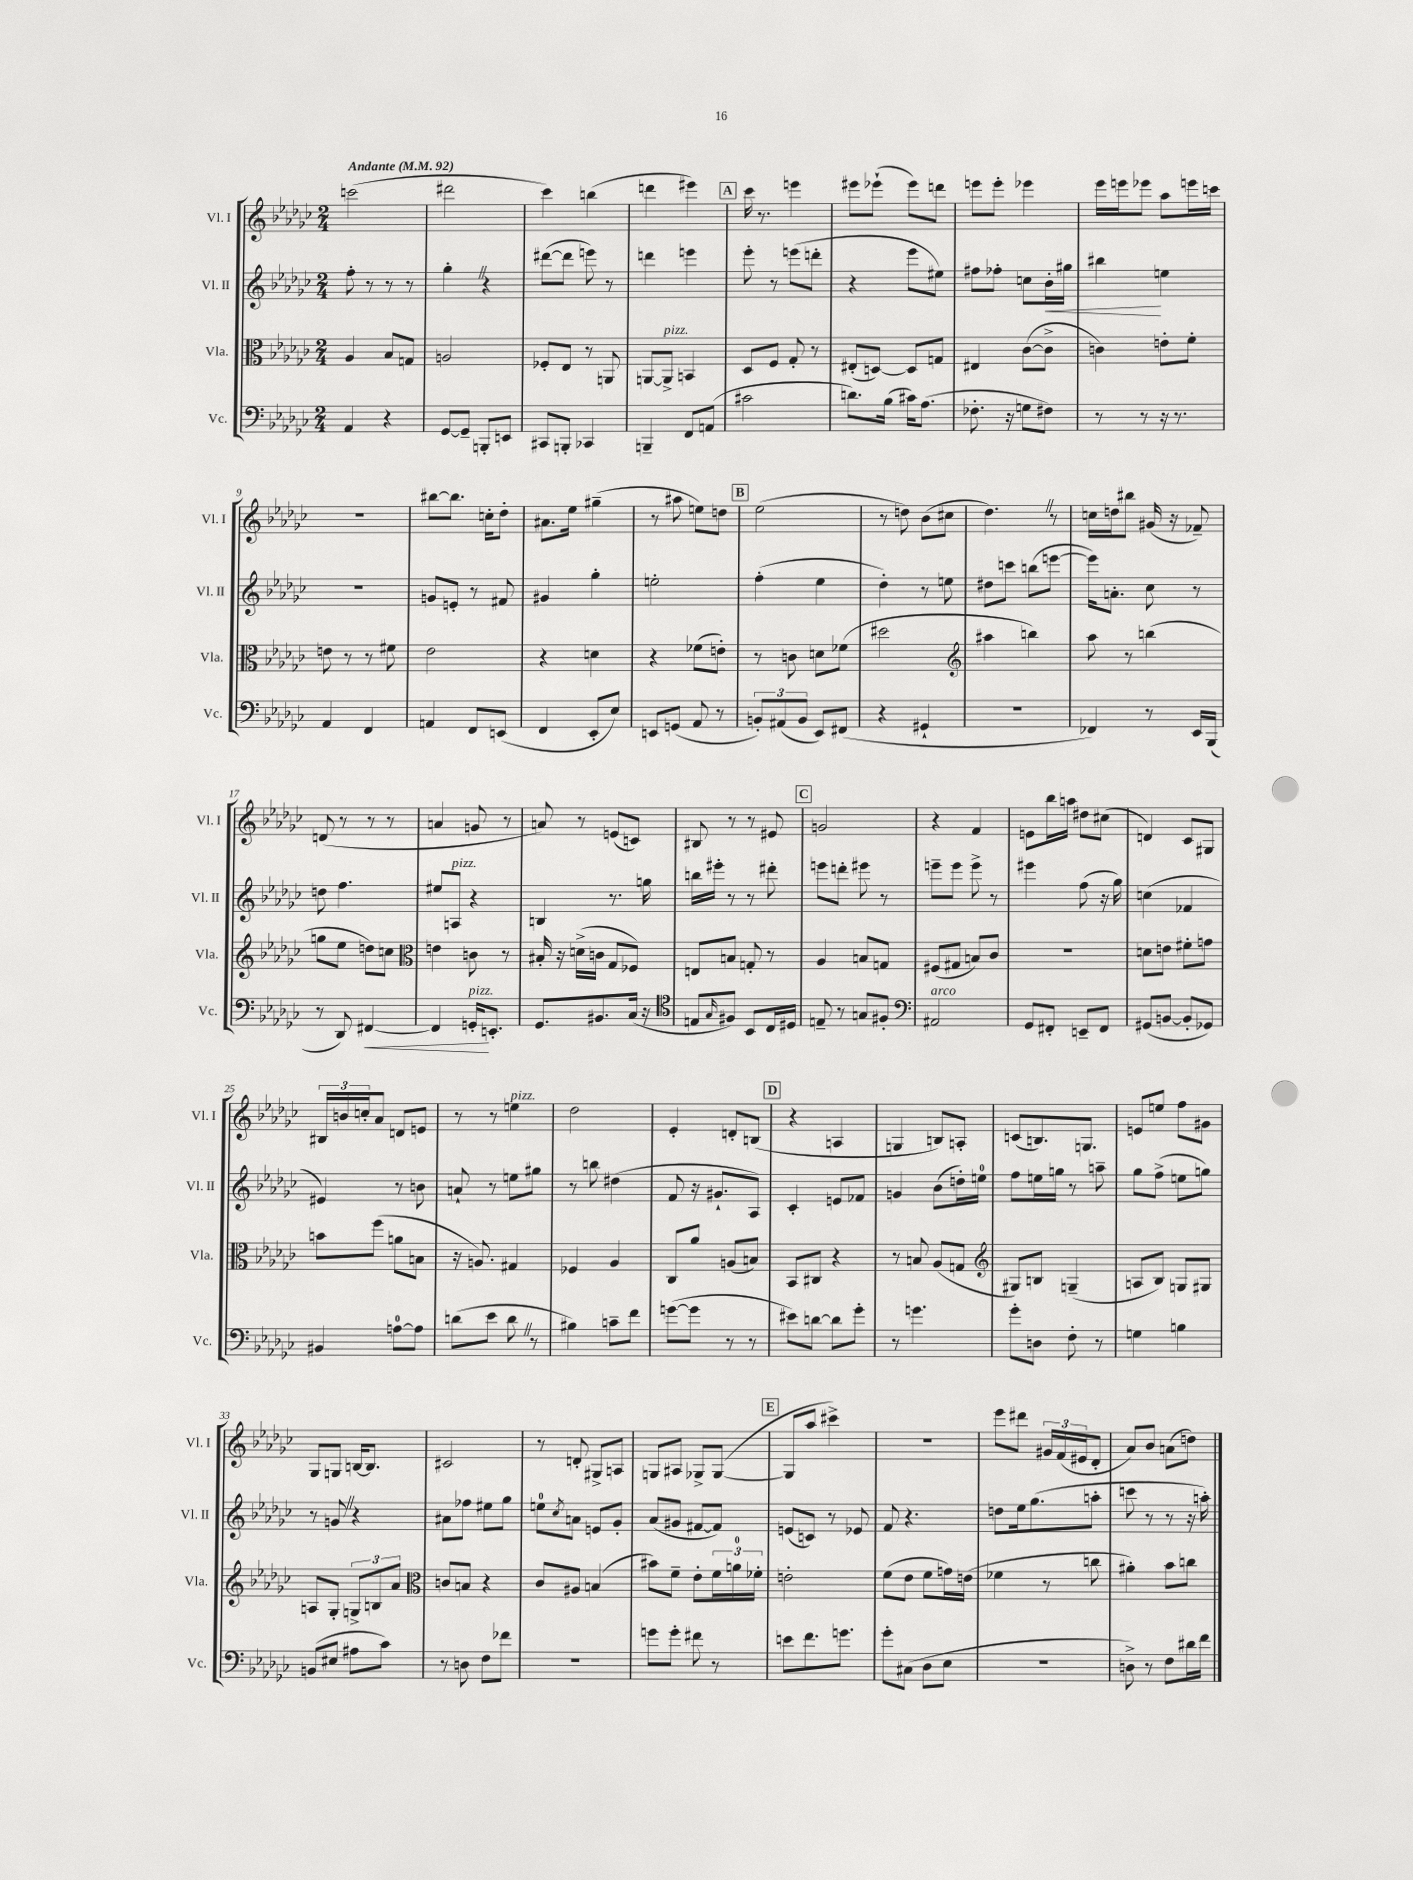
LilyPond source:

<<
\new StaffGroup <<
\new Staff = "s0" \with { instrumentName = "Vl. I" shortInstrumentName = "Vl. I" } {
    \clef treble \key ges \major \numericTimeSignature \time 2/4 \tempo "Andante" 4 = 92
    c'''2( |
    dis'''2 |
    ces'''4) b''4( |
    d'''4 eis'''4) |
    \mark \markup { \box "A" } ces'''16 r8. e'''4 |
    eis'''8 ees'''8-!( ees'''8) d'''8 |
    e'''8 e'''8-. ees'''4 |
    ees'''16 e'''16 ees'''8 aes''8 e'''16 c'''16 |
    R2 |
    bis''8~ bis''8. c''16-. des''8-. |
    ais'8. ees''16 gis''4--( |
    r8 ais''8 e''8) d''8 |
    \mark \markup { \box "B" } ees''2( |
    r8 d''8) bes'8( cis''8 |
    des''4.) \once \override BreathingSign.text = \markup { \musicglyph "scripts.caesura.straight" } \breathe r8 |
    c''16 d''16 bis''8 gis'16( r16 fes'8--) |
    d'8( r8 r8 r8 |
    a'4 g'8 r8 |
    a'8) r8 e'8( c'8) |
    bis8 r8 r8 eis'8 |
    \mark \markup { \box "C" } g'2 |
    r4 f'4 |
    e'8 bes''16 a''16 dis''8 cis''8( |
    d'4) ces'8 gis8 |
    \tuplet 3/2 { bis16 b'16 c''16-. } aes'8 d'8 e'8 |
    r8 r8 e''4^\markup { \italic "pizz." } |
    des''2 |
    ees'4-. d'8-. b8( |
    \mark \markup { \box "D" } r4 a4 |
    g4 b8) a8-. |
    c'8( b8.) g8. |
    e'8 e''8 f''8 gis'8 |
    ges8 g8 b16~ b8. |
    cis'2 |
    r8 d'8-. gis8-> a8 |
    g8 ais8 ges8-> ges8~( |
    \mark \markup { \box "E" } ges8 aes''8 cis'''4->) |
    r2 |
    ees'''8 dis'''8 \tuplet 3/2 { gis'16 f'16( eis'16 } des'8-. |
    aes'8) bes'8 a'8( d''8) \bar "|." |
}
\new Staff = "s1" \with { instrumentName = "Vl. II" shortInstrumentName = "Vl. II" } {
    \clef treble \key ges \major \numericTimeSignature \time 2/4
    f''8-. r8 r8 r8 |
    ges''4-. \once \override BreathingSign.text = \markup { \musicglyph "scripts.caesura.straight" } \breathe r4 |
    dis'''8~( dis'''8 e'''8) r8 |
    d'''4 e'''4 |
    \mark \markup { \box "A" } ees'''8-. r8 e'''8( d'''8-. |
    r4 ees'''8 eis''8) |
    fis''8 fes''8-. c''8 bes'16-.\< gis''16 |
    bis''4\! e''4 |
    R2 |
    g'8 e'8-. r8 fis'8 |
    gis'4 ges''4-. |
    e''2-. |
    \mark \markup { \box "B" } f''4-.( ees''4 |
    des''4-.) r8 e''8 |
    dis''8 c'''8 b''8( e'''8~ |
    e'''16) a'8.-. ces''8 r8 |
    d''8 f''4. |
    eis''8 a8^\markup { \italic "pizz." } r4 |
    b4 r8. g''16 |
    b''16 eis'''16-. r8 r8 dis'''8-. |
    \mark \markup { \box "C" } e'''8 d'''8-. eis'''8 r8 |
    e'''8-- e'''8 e'''8-> r8 |
    eis'''4 f''8( r16 ges''16) |
    c''4( fes'4 |
    eis'4) r8 b'8 |
    a'8-! r8 e''8 gis''8 |
    r8 b''8 dis''4( |
    f'8 r16 gis'8.-! aes8) |
    \mark \markup { \box "D" } ces'4-. e'8 fes'8 |
    g'4 bes'8( d''16-.) e''16-0 |
    f''8 e''16 g''16 r8 a''8-- |
    ges''8 f''8->( e''8 g''8) |
    r8 g'8 \once \override BreathingSign.text = \markup { \musicglyph "scripts.caesura.straight" } \breathe r4 |
    ais'8 fes''8 eis''8 ges''8 |
    e''8-0 \acciaccatura { ces''8 } a'8 e'8 ges'8-. |
    aes'8( gis'8 fis'8~ fis'8) |
    \mark \markup { \box "E" } e'8( c'8) r8 ees'8 |
    f'8 r4. |
    d''8 ees''16 ges''8.( a''8-. |
    c'''8 r8 r8 r16 a''16-.) \bar "|." |
}
\new Staff = "s2" \with { instrumentName = "Vla." shortInstrumentName = "Vla." } {
    \clef alto \key ges \major \numericTimeSignature \time 2/4
    aes4 bes8 g8 |
    a2 |
    fes8-. ees8 r8 a,8 |
    a,8~ a,8->^\markup { \italic "pizz." } b,4 |
    \mark \markup { \box "A" } des8 f8 ges8-. r8 |
    eis8-.( d8~) d8 g8 |
    eis4 ces'8~( ces'8-> |
    c'4) e'8-. f'8-. |
    e'8 r8 r8 fis'8 |
    ees'2 |
    r4 d'4 |
    r4 fes'8( e'8-.) |
    \mark \markup { \box "B" } r8 c'8 d'8 fes'8( |
    dis''2 |
    \clef treble ais''4 b''4) |
    aes''8 r8 b''4( |
    g''8 ees''8 d''8) c''8 |
    \clef alto e'4 c'8 r8 |
    bis16-. r16 d'16->( c'16 ges8 fes8) |
    e8 b8 g8-. r8 |
    \mark \markup { \box "C" } aes4 b8 g8 |
    fis8( gis8 b8) ces'8 |
    r2 |
    d'8 e'8 fis'8-. g'8 |
    b'8 f''8( a'8 b8 |
    r16 a8.) gis4 |
    fes4 aes4 |
    ces8 aes'8 a8( b8) |
    \mark \markup { \box "D" } bes,8 cis8 r4 |
    r8 b8 aes8( g8 |
    \clef treble gis8) b8 g4--( |
    a8 bes8) g8 gis8 |
    a8 ges8-. \tuplet 3/2 { g8-> b8 aes'8 } |
    \clef alto c'8 b8 r4 |
    ces'8 ais8 b4( |
    bis'8) f'8-- ees'8-. \tuplet 3/2 { f'16 a'16-0 fes'16-. } |
    \mark \markup { \box "E" } e'2-. |
    f'8( ees'8 f'8 g'16) e'16( |
    fes'4 r8 c''8 |
    ais'4-.) bes'8 c''8 \bar "|." |
}
\new Staff = "s3" \with { instrumentName = "Vc." shortInstrumentName = "Vc." } {
    \clef bass \key ges \major \numericTimeSignature \time 2/4
    aes,4 r4 |
    ges,8~ ges,8-- b,,8-. e,8 |
    cis,8 b,,8-. ces,4 |
    b,,4-- f,8 a,8( |
    \mark \markup { \box "A" } cis'2 |
    d'8.) bes16( cis'16) aes8.( |
    fes8.-. r16 g8 fis8) |
    r8 r8 r16 r8. |
    aes,4 f,4 |
    a,4 f,8 e,8( |
    f,4 ees,8-. ees8) |
    e,8 g,8( aes,8 r8 |
    \mark \markup { \box "B" } \tuplet 3/2 { b,8-.) ais,8( b,8 } ees,8) fis,8( |
    r4 gis,4-! |
    r2 |
    fes,4) r8 ees,16 bes,,16( |
    r8 des,8) fis,4~\< |
    fis,4 g,16-.\!^\markup { \italic "pizz." } e,8.-. |
    ges,8. bis,8. ces16( r16 |
    \clef tenor e8 \grace { ges16 } fis8) bes,8 ces16 dis16 |
    \mark \markup { \box "C" } e8-- r8 g8 fis8-. |
    \clef bass ais,2^\markup { \italic "arco" } |
    ges,8 fis,8-. e,8-- fis,8 |
    gis,8( b,8~ b,8-. ges,8) |
    bis,4 a8-0~ a8 |
    d'8( ees'8 d'8 \once \override BreathingSign.text = \markup { \musicglyph "scripts.caesura.straight" } \breathe r8 |
    bis4) c'8-- f'8 |
    g'8~( g'8 r8 r8 |
    \mark \markup { \box "D" } eis'8) d'8~ d'8 ges'8-. |
    r8 g'4. |
    ges'8-. d8 f8-. r8 |
    g4 b4 |
    b,8( eis8 ais8 ces'8) |
    r8 d8 f8 fes'8 |
    R2 |
    g'8 g'8-. fis'8 r8 |
    \mark \markup { \box "E" } e'8 f'8. g'8. |
    ges'8-. cis8( des8 ees8 |
    r2 |
    d8->) r8 f8 dis'16 f'16 \bar "|." |
}
>>
>>
